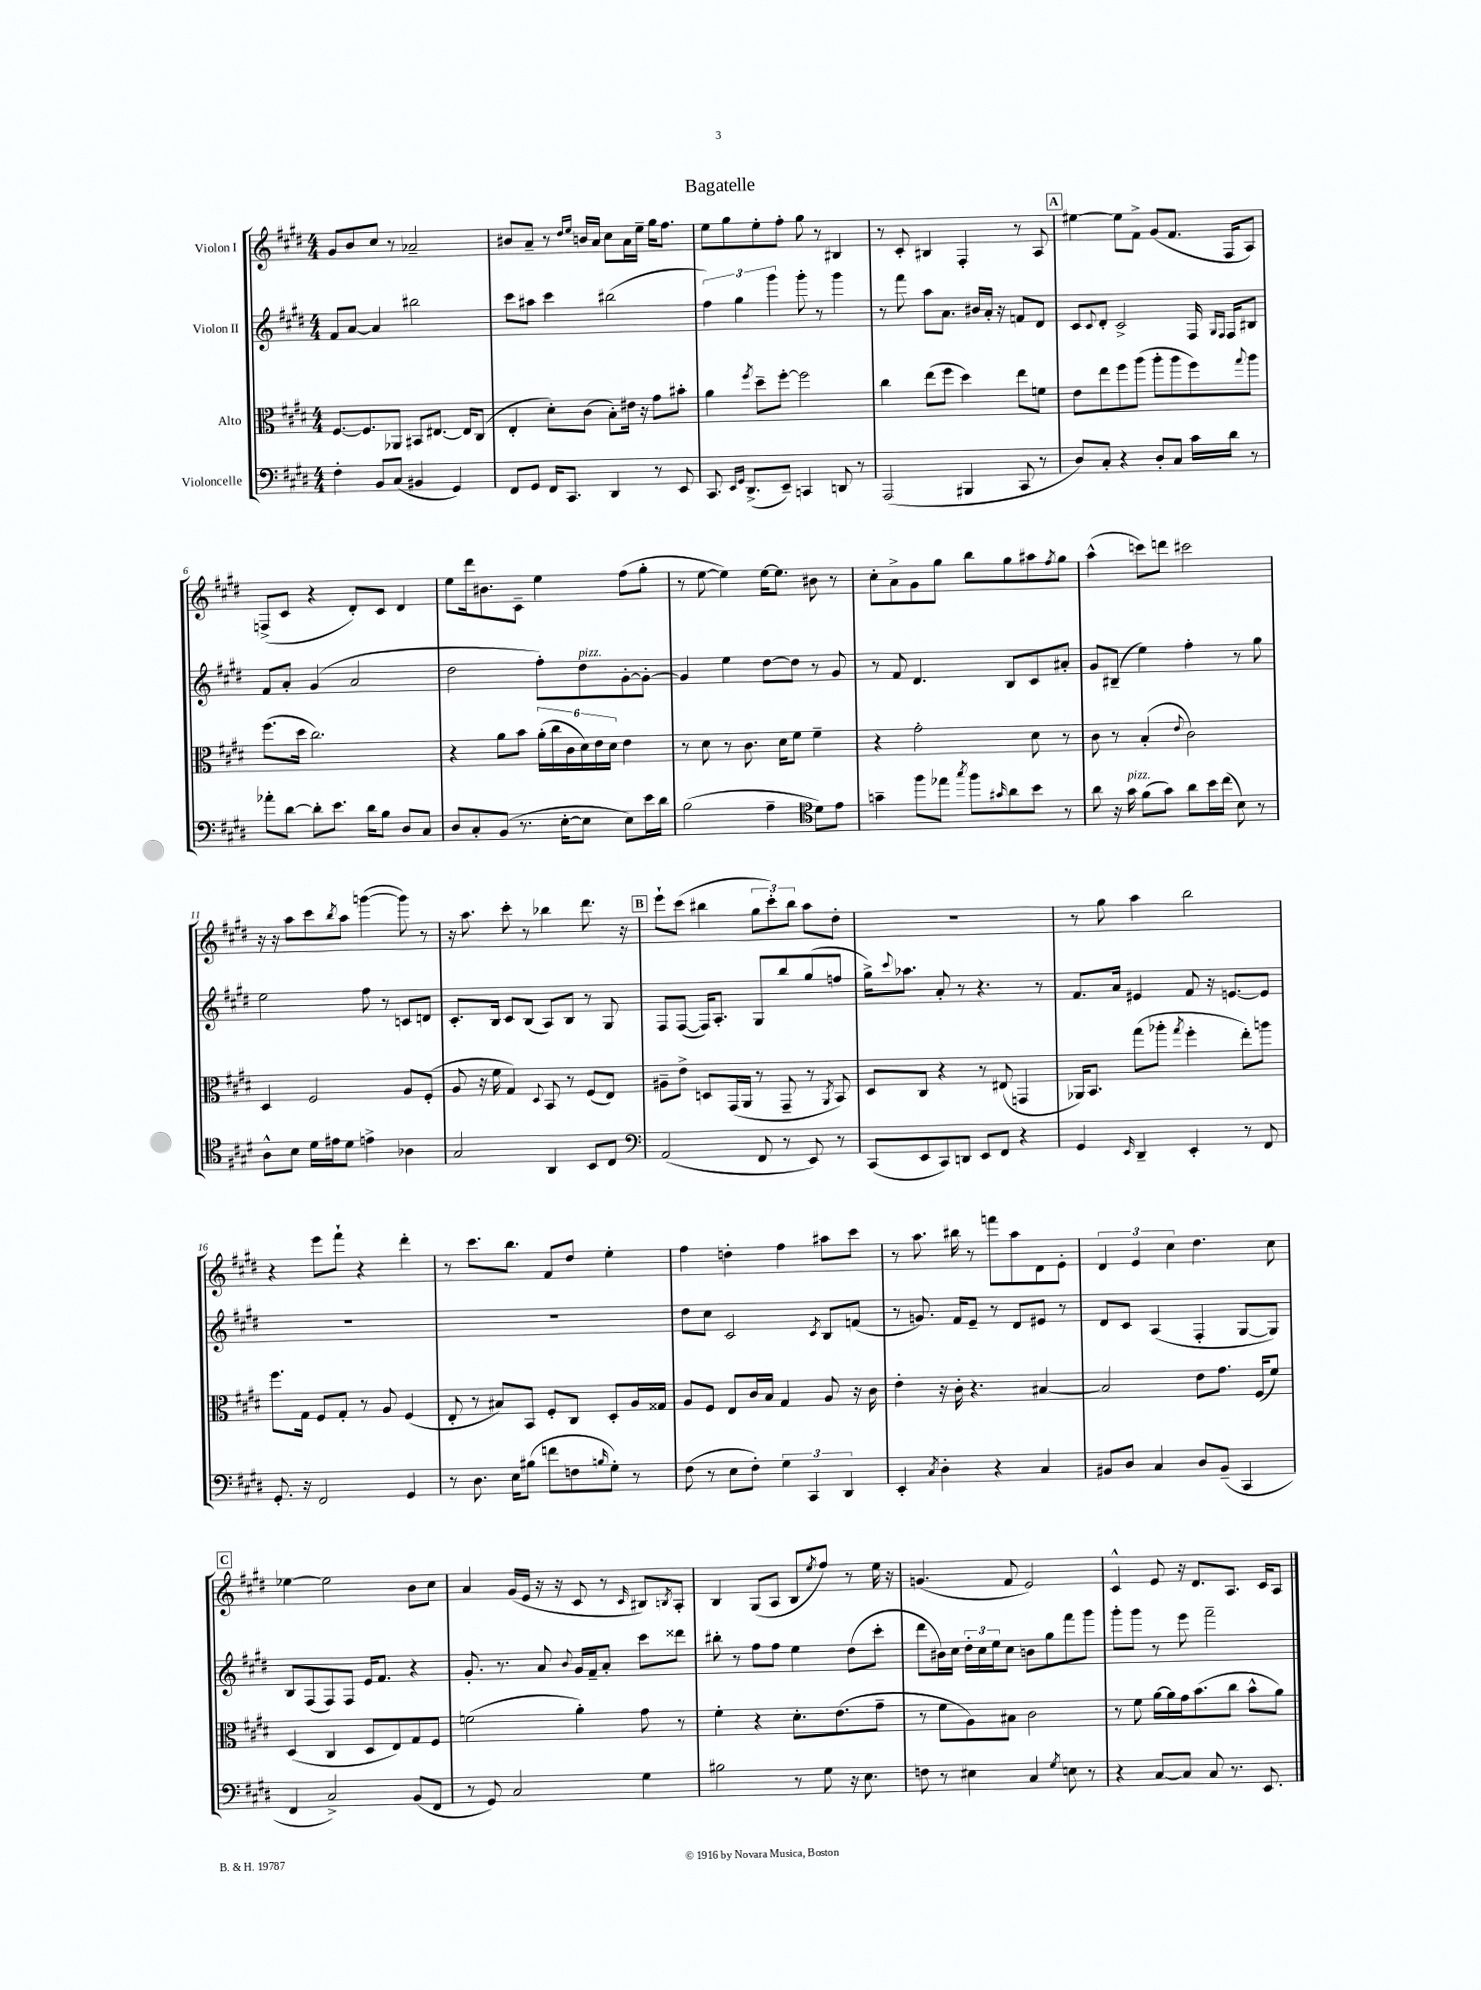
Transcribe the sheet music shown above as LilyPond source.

\header { title = "Bagatelle" }
<<
\new StaffGroup <<
\new Staff = "s0" \with { instrumentName = "Violon I" } {
    \clef treble \key e \major \numericTimeSignature \time 4/4
    gis'8 b'8 cis''8 r8 aes'2-- |
    bis'8 a'8-- r8 \grace { dis''16 e''16 } b'16 a'16 cis''8 a'16 e''16-- gis''16 fis''8. |
    e''8 gis''8 e''8-. fis''8-. gis''8 r8 bis4 |
    r8 cis'8-. bis4 fis4-. r8 a8 |
    \mark \markup { \box "A" } eis''4~ eis''8 fis'8-> gis'8( fis'8. fis16 a8) |
    f8->( cis'8 r4 dis'8-.) cis'8 dis'4 |
    e''8 dis'''16 bis'8. cis'8-- e''4 fis''8( gis''8-. |
    r8 e''8~ e''4) e''16~ e''8. bis'8 r8 |
    cis''8-. a'8-> gis'8 gis''8 b''8 gis''8 ais''8 \acciaccatura { fis''8 } gis''8 |
    a''4-^( c'''8) d'''8 cis'''2 |
    r16 r16 a''8 cis'''8 \acciaccatura { b''8 } a''8 g'''4~( g'''8) r8 |
    r16 a''8. cis'''8-. r8 bes''4 dis'''8. r16 |
    \mark \markup { \box "B" } e'''8-! cis'''8( bis''4 \tuplet 3/2 { gis''8 cis'''8-.) bis''8 } a''8 dis''8-. |
    R1 |
    r8 gis''8 a''4 b''2 |
    r4 e'''8 fis'''8-! r4 dis'''4-. |
    r8 cis'''8. b''8. fis'8 dis''8 e''4-. |
    fis''4 d''4-. fis''4 ais''8 cis'''8 |
    r8 a''8. bis''16 r8 f'''8 a''8 dis'8 e'8-. |
    \tuplet 3/2 { dis'4 e'4 cis''4 } dis''4. cis''8 |
    \mark \markup { \box "C" } ees''4~ ees''2 b'8 cis''8 |
    a'4 gis'16( e'16 r16 r16 cis'8 r8 \grace { cis'16 } bis8) \acciaccatura { b8 } a8-. |
    b4 gis8( a8 b8 \acciaccatura { e''8 } fis''8) r8 e''16 r16 |
    g'4.( fis'8 e'2) |
    cis'4-^ e'8 r16 dis'8. a8. cis'16 a8 \bar "|." |
}
\new Staff = "s1" \with { instrumentName = "Violon II" } {
    \clef treble \key e \major \numericTimeSignature \time 4/4
    fis'8 a'8~ a'4 bis''2 |
    cis'''8 ais''8 cis'''4 bis''2( |
    \tuplet 3/2 { fis''4) gis''4 gis'''4 } gis'''8-. r8 gis'''4 |
    r8 fis'''8 a''8 a'8. bis'16 a'16-. r16 f'8 dis'8 |
    \mark \markup { \box "A" } cis'8 \appoggiatura { cis'8 } dis'8-. cis'2-> fis16 \grace { gis16 fis16 } fis16 bis8 |
    fis'8 a'8-. gis'4( a'2 |
    dis''2 fis''8-.) dis''8^\markup { \italic "pizz." } gis'8~-. gis'8~-. |
    gis'4 e''4 dis''8~ dis''8 r8 gis'8 |
    r8 fis'8 dis'4. b8 cis'8 ais'8-. |
    gis'8 bis8--( e''4) fis''4-. r8 gis''8 |
    e''2 fis''8 r8 c'8 d'8 |
    cis'8.-. b16 cis'8 b8( a8) b8 r8 gis8 |
    \mark \markup { \box "B" } fis8 fis8~( fis16) a8.-. gis8 b''8 gis''8( f''8 |
    gis''16->) \appoggiatura { cis'''8 } aes''8. a'8-. r8 r4. r8 |
    fis'8. a'16 eis'4 fis'8 r16 e'8.~ e'8 |
    R1 |
    R1 |
    dis''8 cis''8 cis'2 \acciaccatura { cis'8 } b8 f'8( |
    r8 g'8.) fis'16 e'8-- r8 dis'8 eis'8 r8 |
    dis'8 cis'8 a4( fis4-. gis8~ gis8) |
    \mark \markup { \box "C" } b8 fis8( fis8) fis8 e'16 fis'8. r4 |
    gis'8.-. r8. a'8 \appoggiatura { b'8 } gis'16 fis'16-- a'8-. cis'''8 disis'''8 |
    bis''8-. r8 fis''8 fis''8 e''4 dis''8( cis'''8-. |
    dis'''8 bis'16) cis''16 \tuplet 3/2 { dis''16-. cis''16 e''16 } cis''8 b'8 gis''8 fis'''8 gis'''8 |
    gis'''8-. gis'''8 r8 e'''8 fis'''2-- \bar "|." |
}
\new Staff = "s2" \with { instrumentName = "Alto" } {
    \clef alto \key e \major \numericTimeSignature \time 4/4
    fis8.~ fis8. aes,8 bis,8 eis8.~ eis16 cis8( |
    e4-. dis'8-.) cis'8( b8-.) eis'16 r16 gis'8 bis'8-. |
    a'4 \acciaccatura { fis''8 } dis''8-- fis''8~-. fis''2 |
    cis''4 e''8( fis''8 dis''4) e''8 f'8 |
    \mark \markup { \box "A" } e'8 e''8 fis''8 a''8( a''8-. a''8 fis''8) \appoggiatura { gis''8 } a''8 |
    fis''8.( dis''16 cis''2.) |
    r4 a'8 b'8 \tuplet 6/4 { a'16-.( cis''16 cis'16 dis'16) e'16 dis'16 } e'4 |
    r8 dis'8 r8 cis'8. dis'16 fis'8 fis'4-- |
    r4 gis'2-. dis'8 r8 |
    cis'8 r8 b4-.( \appoggiatura { e'8 } cis'2) |
    dis4 fis2 a8 fis8-.( |
    a8 r16 fis'16 gis4) \appoggiatura { dis8 } b,8 r8 fis8( e8) |
    \mark \markup { \box "B" } ais8-- e'8-> d8 gis,16( a,16 r8 gis,8-- r8 \acciaccatura { a,8 } b,8) |
    dis8 cis8 r4 r8 eis8( g,4 |
    aes,16) b,8. gis''8( aes''8-. \acciaccatura { gis''8 } fis''4-. e''8-.) a''8 |
    fis''8. gis16 fis8 gis8-. r8 a8 fis4( |
    e8-. r8 bis8) b,8 fis8-. cis8 dis8-. a16 gisis16 |
    a8 fis8 e8 cis'16 b16 gis4 a8 r16 cis'16 |
    e'4-. r16 cis'16-. r4. bis4~ |
    bis2 e'8 gis'8. fis16( fis'8) |
    \mark \markup { \box "C" } dis4( cis4 dis8 e8) gis8 fis8 |
    f'2( a'4-.) gis'8 r8 |
    fis'4-. r4 dis'8.-. e'8.( gis'8-- |
    r8 fis'8 a8) bis8 cis'2 |
    r8 fis'8 a'16~ a'16 gis'16 b'8.( cis''8 b'8-^ a'8) \bar "|." |
}
\new Staff = "s3" \with { instrumentName = "Violoncelle" } {
    \clef bass \key e \major \numericTimeSignature \time 4/4
    fis4-. b,8 cis8( bis,4 gis,4) |
    fis,8 gis,8 fis,16 cis,8. dis,4 r8 e,8 |
    cis,8. \grace { e,16 gis,16 } dis,8.->( e,8--) c,4 d,8 r8 |
    a,,2( bis,,4 cis,8 r8 |
    \mark \markup { \box "A" } dis8) cis8-. r4 dis8-. cis8 cis'16 dis'16 r8 |
    aes'8-. dis'8~ dis'8-. e'8. dis'16 b8 dis8 cis8 |
    dis8 cis8-. b,8( r8. e16~-. e8 e8) e'16 dis'16 |
    b2( a4-- \clef tenor dis'8) e'8 |
    g'4-- fis''8 ees''8 \acciaccatura { gis''8 } fis''8 \grace { gis'16 } a'8 b'8 r8 |
    a'8 r16 gis'16^\markup { \italic "pizz." } fis'8( gis'8) a'8 b'16 cis''16( b8) r8 |
    a8-^ b8 dis'16 eis'16 dis'8 e'4-> aes4 |
    gis2 a,4 b,8 cis8 |
    \mark \markup { \box "B" } \clef bass a,2( fis,8 r8 e,8) r8 |
    cis,8( e,8 cis,8) d,8 e,8 fis,8 r4 |
    gis,4 \grace { e,16 } dis,4-- e,4-. r8 fis,8 |
    gis,8.-. r16 fis,2 gis,4 |
    r8 dis8. e16 bis8( f'8 f8 \grace { b16 } gis8-.) r8 |
    fis8( r8 e8 fis8-.) \tuplet 3/2 { gis4 cis,4 dis,4 } |
    e,4-. \acciaccatura { cis8 } dis4-. r4 cis4 |
    bis,8 dis8 cis4 dis8 bis,8--( cis,4 |
    \mark \markup { \box "C" } fis,4 cis2->) b,8( fis,8 |
    r8 gis,8) cis2 gis4 |
    bis2 r8 gis8 r16 e8. |
    f8 r8 eis4 cis4 \acciaccatura { gis8 } e8 r8 |
    r4 cis8~ cis8 cis8 r8. e,8. \bar "|." |
}
>>
>>
